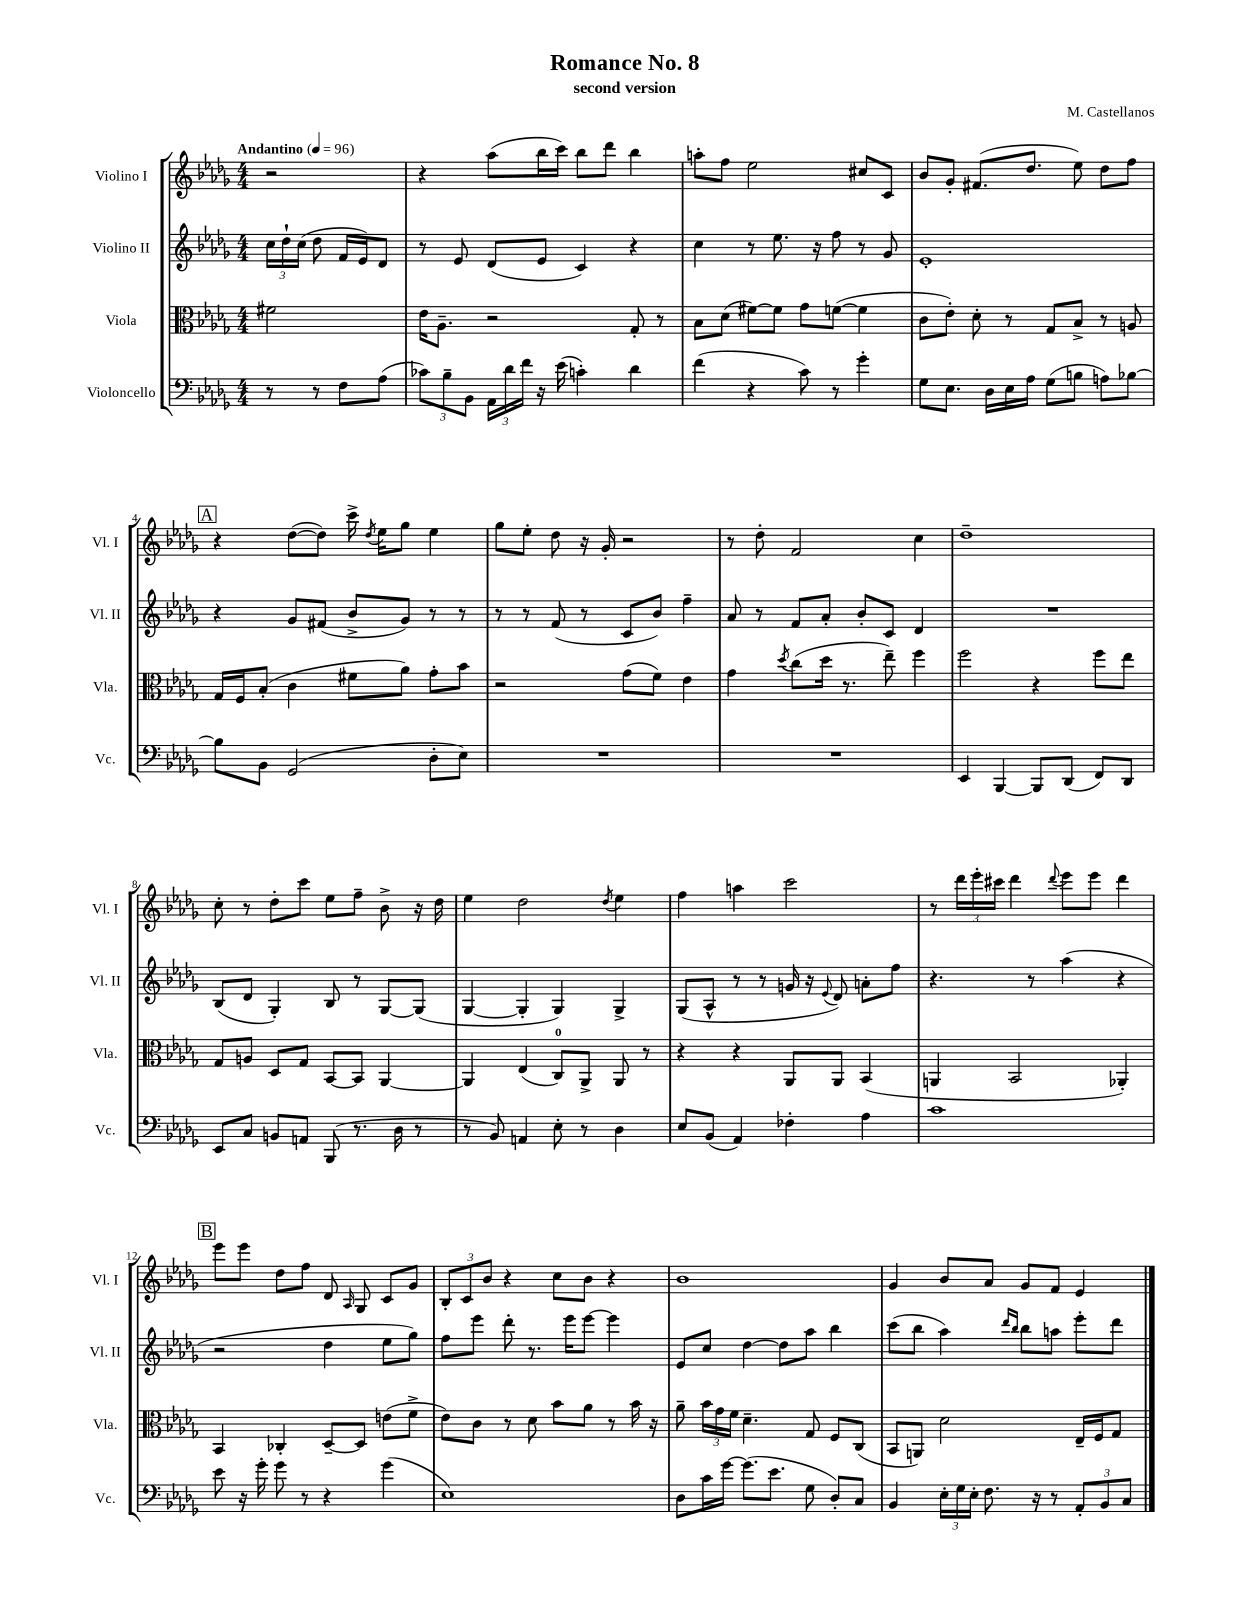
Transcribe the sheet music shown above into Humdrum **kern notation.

**kern	**kern	**kern	**kern
*staff4	*staff3	*staff2	*staff1
*clefF4	*clefC3	*clefG2	*clefG2
*k[b-e-a-d-g-]	*k[b-e-a-d-g-]	*k[b-e-a-d-g-]	*k[b-e-a-d-g-]
*M4/4	*M4/4	*M4/4	*M4/4
*MM96	*MM96	*MM96	*MM96
8r	2f#	24cc	2r
.	.	24dd-`	.
.	.	(24cc	.
8r	.	8dd-	.
8F	.	16f	.
.	.	16e-)	.
(8A-	.	8d-	.
=	=	=	=
12c-)	16e-	8r	4r
.	8.A-~	.	.
12B-~	.	.	.
.	.	8e-	.
12BB-	.	.	.
24AA-	2r	(8d-	(8aa-
24d-	.	.	.
24f	.	.	.
16r	.	8e-	16bb-
(16e-	.	.	16ccc)
4c')	.	4c)	8bb-
.	.	.	8ddd-
4d-	8G-'	4r	4bb-
.	8r	.	.
=	=	=	=
(4f	8B-	4cc	8aa'
.	(8d-	.	8ff
4r	[8f#)	8r	2ee-
.	8f#]	8.ee-	.
8c)	8g-	.	.
.	.	16r	.
8r	([8f	8ff	.
4g-'	4f]	8r	8cc#
.	.	8g-	8c
=	=	=	=
8G-	8c	1e-'	8b-
8.E-	8e-')	.	8g-'
.	8d-'	.	(8.f#
16D-	.	.	.
16E-	8r	.	.
16A-	.	.	8.dd-
(8G-	8G-	.	.
8B	8B-^	.	8ee-)
8A)	8r	.	8dd-
[8B-	8A	.	8ff
=	=	=	=
8B-]	16G-	4r	4r
.	16F	.	.
8BB-	(8B-'	.	.
(2GG-	4c	8g-	([8dd-
.	.	(8f#	8dd-])
.	8f#	8b-^	16ccc^
.	.	.	8qdd-
.	.	.	16ee-
.	8a-)	8g-)	8gg-
8D-'	8g-'	8r	4ee-
8E-)	8b-	8r	.
=	=	=	=
1r	2r	8r	8gg-
.	.	8r	8ee-'
.	.	(8f	8dd-
.	.	8r	16r
.	.	.	16g-'
.	(8g-	8c	2r
.	8f)	8b-)	.
.	4e-	4ff~	.
=	=	=	=
1r	4g-	8a-	8r
.	.	8r	8dd-'
.	8qdd-	.	.
.	(8cc	8f	2f
.	16dd-	8a-'	.
.	8.r	.	.
.	.	8b-'	.
.	8ee-~)	8c	.
.	4ff	4d-	4cc
=	=	=	=
4EE-	2ff	1r	1dd-~
[4BBB-	.	.	.
8BBB-]	4r	.	.
(8DD-	.	.	.
8FF)	8ff	.	.
8DD-	8ee-	.	.
=	=	=	=
8EE-	8G-	(8B-	8cc'
8C	8A	8d-	8r
8BB	8D-	4G-')	8dd-'
8AA	8G-	.	8ccc
(8BBB-	[8BB-	8B-	8ee-
8.r	8BB-]	8r	8ff~
.	[4AA-	[8G-	8b-^
16D-	.	.	.
8r	.	(8G-]	16r
.	.	.	16dd-
=	=	=	=
8r	4AA-]	[4G-	4ee-
8BB-)	.	.	.
4AA	(4E-	4G-']	2dd-
8E-'	8C)	4G-)	.
8r	8AA-^	.	.
.	.	.	8qdd-
4D-	8AA-	4G-^	4ee-
.	8r	.	.
=	=	=	=
8E-	4r	(8G-	4ff
(8BB-	.	8A-^^	.
4AA-)	4r	8r	4aa
.	.	8r	.
4F-'	8AA-	16g	2ccc
.	.	16r	.
.	.	8qqe-	.
.	8AA-	8d-)	.
4A-	(4BB-	8a'	.
.	.	8ff	.
=	=	=	=
1c	4AA	4.r	8r
.	.	.	24ddd-
.	.	.	24eee-'
.	.	.	24ccc#
.	2BB-	.	4ddd-
.	.	8r	.
.	.	.	8qqddd-
.	.	(4aa-	8eee-
.	.	.	8eee-
.	4AA-')	4r	4ddd-
=	=	=	=
8e-	4BB-	2r	8eee-
16r	.	.	8eee-
16g-'	.	.	.
8g-	4C-'	.	8dd-
8r	.	.	8ff
4r	[8D-~	4dd-	8d-
.	.	.	16qqA-
.	8D-]	.	8G-
(4g-	(8e	8ee-	8c
.	8f^	8gg-)	8g-
=	=	=	=
1E-)	8e-)	8ff	12B-'
.	.	.	12c
.	8c	8eee-	.
.	.	.	12b-
.	8r	8ddd-'	4r
.	8d-	8.r	.
.	8b-	.	8cc
.	.	16eee-	.
.	8a-	[8eee-	8b-
.	8r	4eee-]	4r
.	16b-	.	.
.	16r	.	.
=	=	=	=
8D-	8a-~	8e-	1b-
16c	24b-	8cc	.
.	24g-	.	.
[16g-	.	.	.
.	24f	.	.
(8.g-]	4.d-~	[4dd-	.
8.e-	.	.	.
.	.	8dd-]	.
8G-	8G-	8aa-	.
8D-')	8F	4bb-	.
8C	(8C	.	.
=	=	=	=
4BB-	8BB-	(8ccc	4g-
.	8AA)	8bb-	.
24E-'	2d-	4aa-)	8b-
24G-	.	.	.
24E-'	.	.	.
8.F	.	.	8a-
.	.	16qqddd-	.
.	.	16qqbb-	.
.	.	8bb-	8g-
16r	.	.	.
8r	.	8aa	8f
12AA-'	16E-~	8eee-'	4e-
.	16F	.	.
12BB-	.	.	.
.	8G-	8ddd-	.
12C	.	.	.
==	==	==	==
*-	*-	*-	*-
